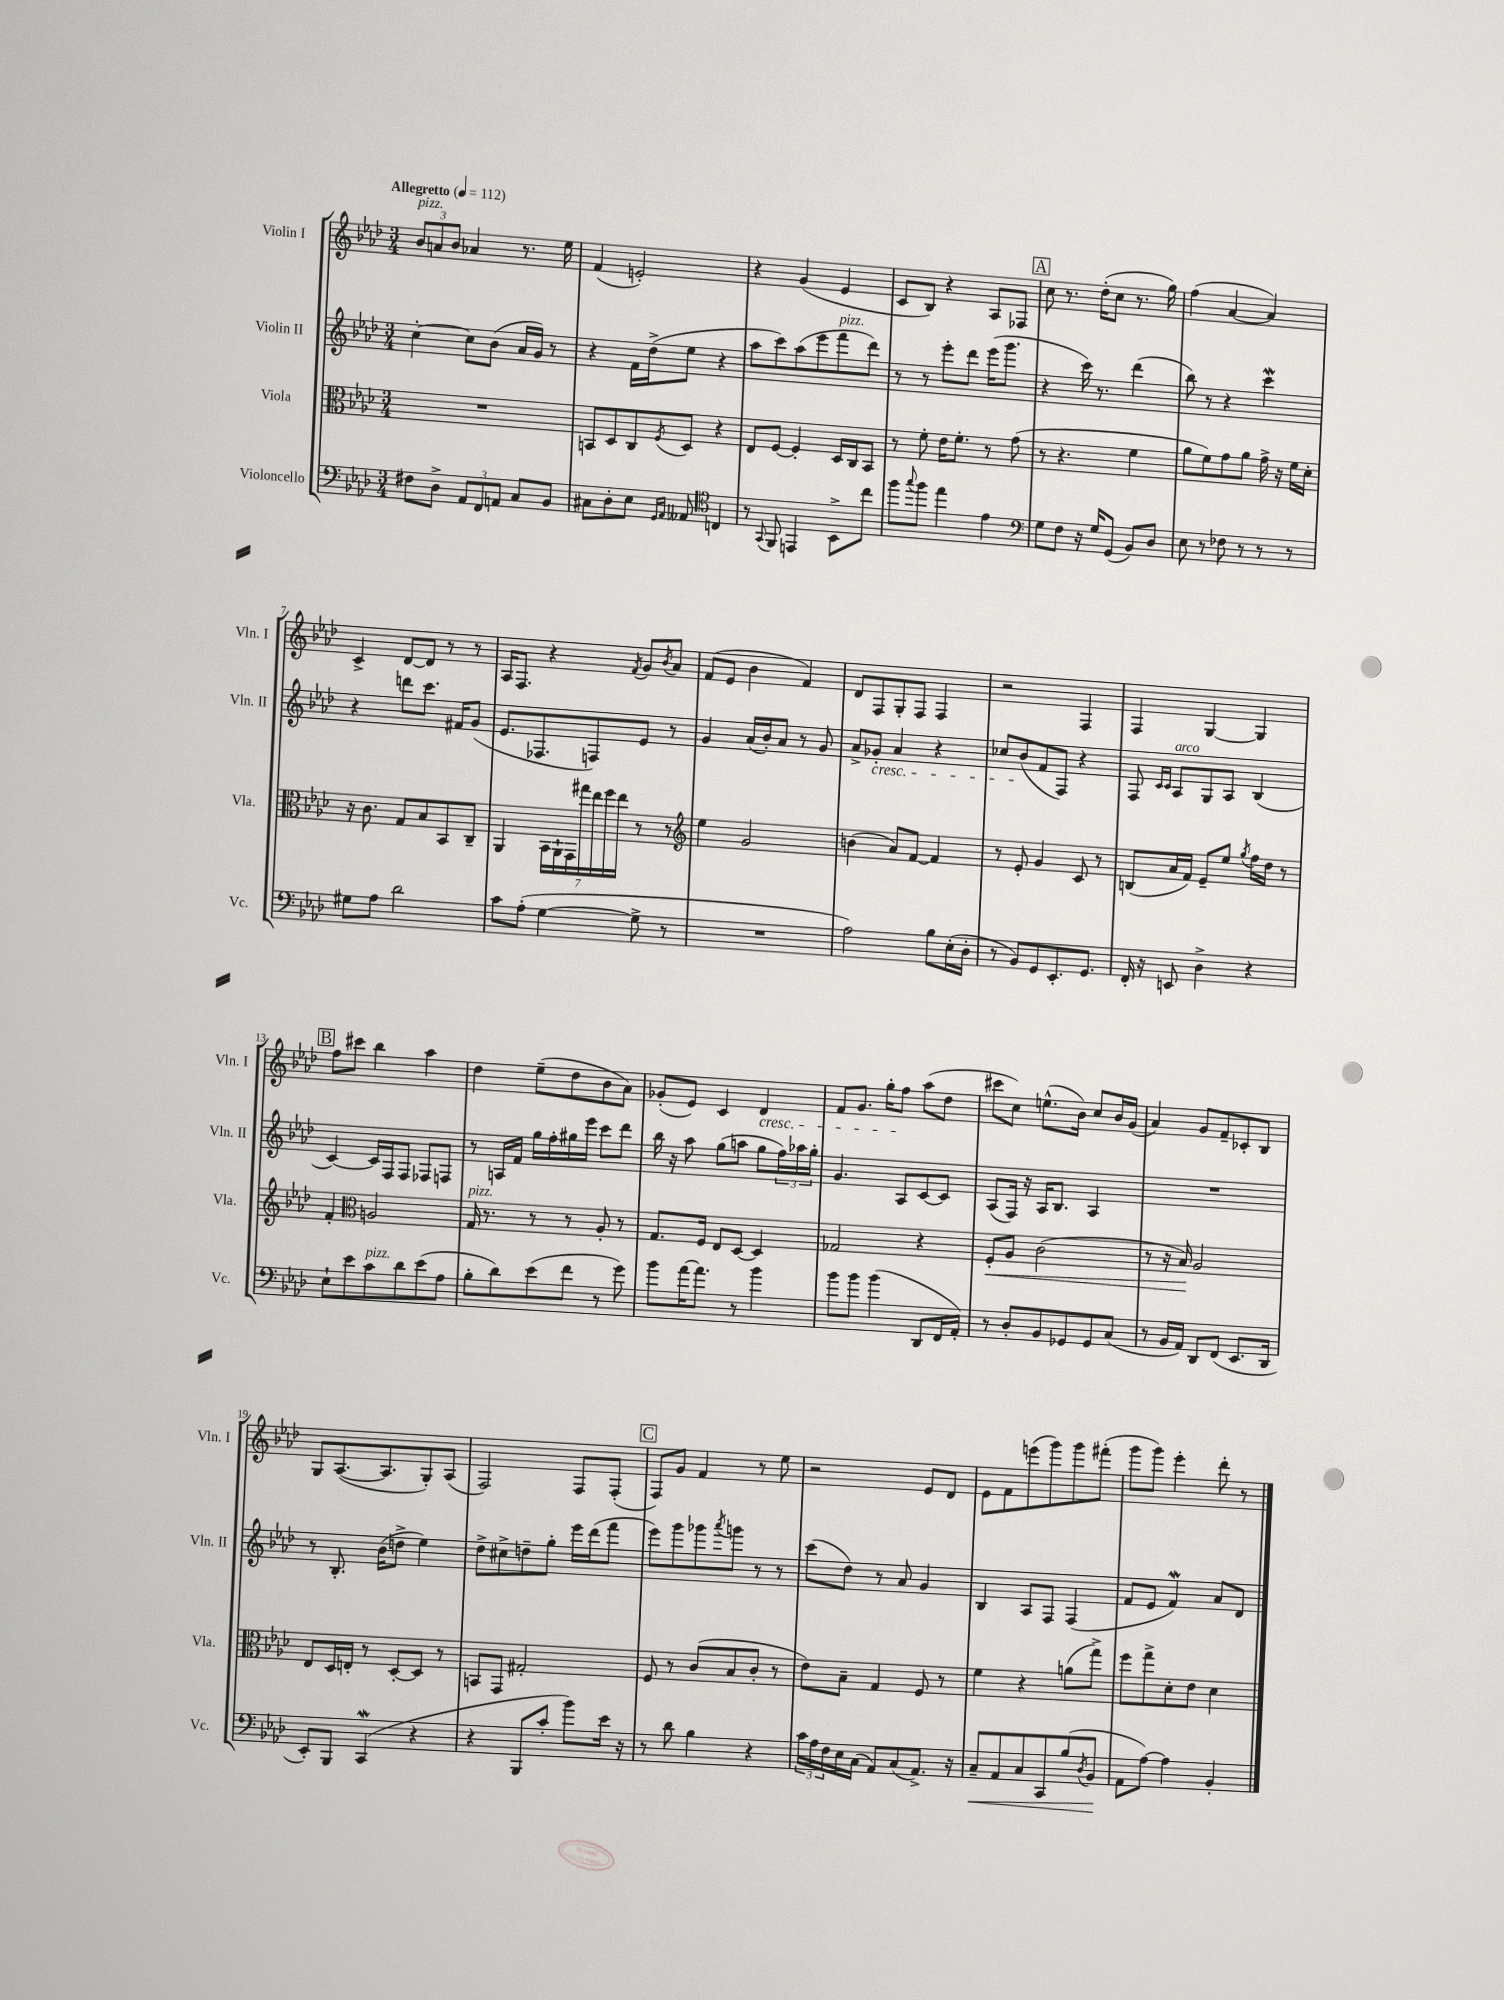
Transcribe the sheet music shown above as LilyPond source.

<<
\new StaffGroup <<
\new Staff = "s0" \with { instrumentName = "Violin I" shortInstrumentName = "Vln. I" } {
    \clef treble \key aes \major \numericTimeSignature \time 3/4 \tempo "Allegretto" 4 = 112
    \tuplet 3/2 { bes'8^\markup { \italic "pizz." } a'8 bes'8 } aes'4 r8. ees''16 |
    f'4( e'2-.) |
    r4 g'4( ees'4 |
    c'8 bes8) r4 aes8 fes8 |
    \mark \markup { \box "A" } c''8 r8. des''16-.( c''8 r8. g''16) |
    f''4( aes'4~ aes'4) |
    c'4-> des'8~ des'8 r8 r8 |
    aes16 f8. r4 \acciaccatura { f'8 } g'8 \acciaccatura { bes'8 } aes'8 |
    f'8( ees'8 bes'4 f'4) |
    des'8 f8 g8-. f8 f4 |
    r2 f4 |
    f4 g4~ g4 |
    \mark \markup { \box "B" } f''8 cis'''8 bes''4 aes''4 |
    des''4 ees''8--( des''8 bes'8 aes'8) |
    ges'8-.( ees'8) c'4 des'4\cresc |
    f'8 g'8. g''16-. f''8\! aes''8( des''8 |
    cis'''8 c''8) e''8.-^( bes'16) c''8 bes'16 g'16( |
    aes'4) g'8 f'8-- ces'8-. bes8 |
    g8 aes8.~( aes8. g8-.) aes8( |
    f2) f8 f8-.( |
    \mark \markup { \box "C" } f8) g'8 f'4 r8 ees''8 |
    r2 ees'8 des'8 |
    ees'8 f'8 e'''8( g'''8) g'''8 fis'''8-.( |
    g'''8 g'''8) ees'''4-. des'''8-. r8 \bar "|." |
}
\new Staff = "s1" \with { instrumentName = "Violin II" shortInstrumentName = "Vln. II" } {
    \clef treble \key aes \major \numericTimeSignature \time 3/4
    c''4~-. c''8 bes'8( aes'16 g'16) r8 |
    r4 f'16 des''16->( ees''8 r4 |
    aes''8 c'''8) aes''8( ees'''8 f'''8^\markup { \italic "pizz." } des'''8) |
    r8 r8 ees'''8-. des'''8 ees'''16( g'''8. |
    \mark \markup { \box "A" } r4 c'''16) r8. des'''4( |
    bes''8) r8 r4 c'''4\mordent |
    r4 d'''8 c'''8. fis'16 g'8( |
    ees'8. fes8. f8) ees'8 r8 |
    g'4 aes'16( bes'16-.) aes'8 r8 g'8 |
    aes'8-> ges'8-.\cresc aes'4 r4 |
    ces''8 bes'8\!( f'8 f8) r4 |
    f8 \grace { c'16 c'16 } aes8^\markup { \italic "arco" } g8 aes8 bes4( |
    \mark \markup { \box "B" } c'4~) c'16 f16 f8 fes8 f8 |
    r8 a16 f'16 g''16 f''16-. gis''16 ees'''16 c'''8 des'''8 |
    bes''16 r16 aes''8 g''8( a''8 g''8 \tuplet 3/2 { f''16) aes''16 g''16-. } |
    g'4. aes8 c'8~ c'8 |
    aes8( f16) r16 aes16 bes8. aes4 |
    R2. |
    r8 bes8.-. bes'16( d''8-> ees''4) |
    des''8-> cis''8-> d''8-- g''8-. ees'''16 des'''16( f'''8 |
    \mark \markup { \box "C" } ees'''8) g'''8 ges'''8 \acciaccatura { aes'''8 } g'''8 r8 r8 |
    c'''8( des''8) r8 aes'8 g'4 |
    bes4 aes8 f8 f4( |
    f'8 ees'8 f'4\mordent) aes'8 des'8 \bar "|." |
}
\new Staff = "s2" \with { instrumentName = "Viola" shortInstrumentName = "Vla." } {
    \clef alto \key aes \major \numericTimeSignature \time 3/4
    R2. |
    b,8 des8 c8 \acciaccatura { f8 } des8 r4 |
    ees8 f8~ f4-. des16 c16 bes,8 |
    r8 f'8-. ees'16 f'8.-. r8 g'8( |
    \mark \markup { \box "A" } r8 r4. f'4 |
    aes'8 f'8) g'8 aes'8 g'16-> r16 f'16 des'16-. |
    r16 c'8. g8 bes8 bes,8 c8-- |
    aes,4 \tuplet 7/4 { bes,16 aes,16-! g,16 gis''16 ees''16 f''16 ees''16 } r8 r8 |
    \clef treble ees''4 g'2 |
    b'4( aes'8) f'8~ f'4 |
    r8 ees'8-. g'4 c'8 r8 |
    b8( aes'16 f'16) ees'8-- ees''8 \acciaccatura { g''8 } f''16 des''16 r8 |
    \mark \markup { \box "B" } f'4-. \clef alto a2 |
    g16^\markup { \italic "pizz." } r8. r8 r8 aes8-. r8 |
    g8. f16 ees8 des8~ des4 |
    ges2 r4 |
    f8-.\< aes8 c'2( |
    r8 r16 bes16\!) aes2 |
    ees8 des16 e16-. r8 des8~-. des8 r8 |
    b,8 g,8 gis2-. |
    \mark \markup { \box "C" } f8 r8 c'8( bes8 c'8-. r8 |
    ees'8) bes8-- g4 f8 r8 |
    f'4 r4 a'8( g''8->) |
    f''8 g''8-> des'8-. ees'8 des'4 \bar "|." |
}
\new Staff = "s3" \with { instrumentName = "Violoncello" shortInstrumentName = "Vc." } {
    \clef bass \key aes \major \numericTimeSignature \time 3/4
    fis8 des8-> \tuplet 3/2 { aes,8 f,8 a,8 } c8 bes,8 |
    cis8 des8-. ees8 \grace { g,16 aes,16 } aeses,8 \clef tenor c4 |
    r8 \appoggiatura { g,8 } f,8 e,4 bes,8-> c''8 |
    f''8 \appoggiatura { g''8 } f''8 ees''4 ees'4 |
    \mark \markup { \box "A" } \clef bass g8 f8 r16 g16 g,8( bes,8) des8 |
    ees8 r8 fes8 r8 r8 r8 |
    gis8 aes8 des'2 |
    c'8 aes8-.( g4~ g8-> r8 |
    R2. |
    aes2) bes8 ees16-.( des16-. |
    r8 bes,8) g,8 ees,8.-. g,8. |
    f,16-. r16 e,8 des4-> r4 |
    \mark \markup { \box "B" } ees8-! ees'8 c'8^\markup { \italic "pizz." } des'8 ees'8( aes8 |
    bes8-. des'8) ees'8( f'8 r8 g'8) |
    bes'8 aes'16~ aes'8. r8 bes'4 |
    bes'8 bes'8 bes'4( des,8 f,16 aes,16-.) |
    r8 des8-. bes,8 ges,8 ges,8 c8( |
    r8 bes,16 aes,16) des,8 f,8( ees,8. des,16 |
    ees,8-.) bes,,8 c,4\mordent( r4 |
    r4 bes,,8 c'8-. bes'8) ees'16 r16 |
    \mark \markup { \box "C" } r8 des'8 bes4 r4 |
    \tuplet 3/2 { c'16 aes16 f16 } ees16 c16( aes,8) c8( aes,8.->) r16 |
    c8--\< aes,8 c8 c,8 bes8( \acciaccatura { des8 } bes,8\! |
    aes,8 aes8~) aes4 bes,4-. \bar "|." |
}
>>
>>
